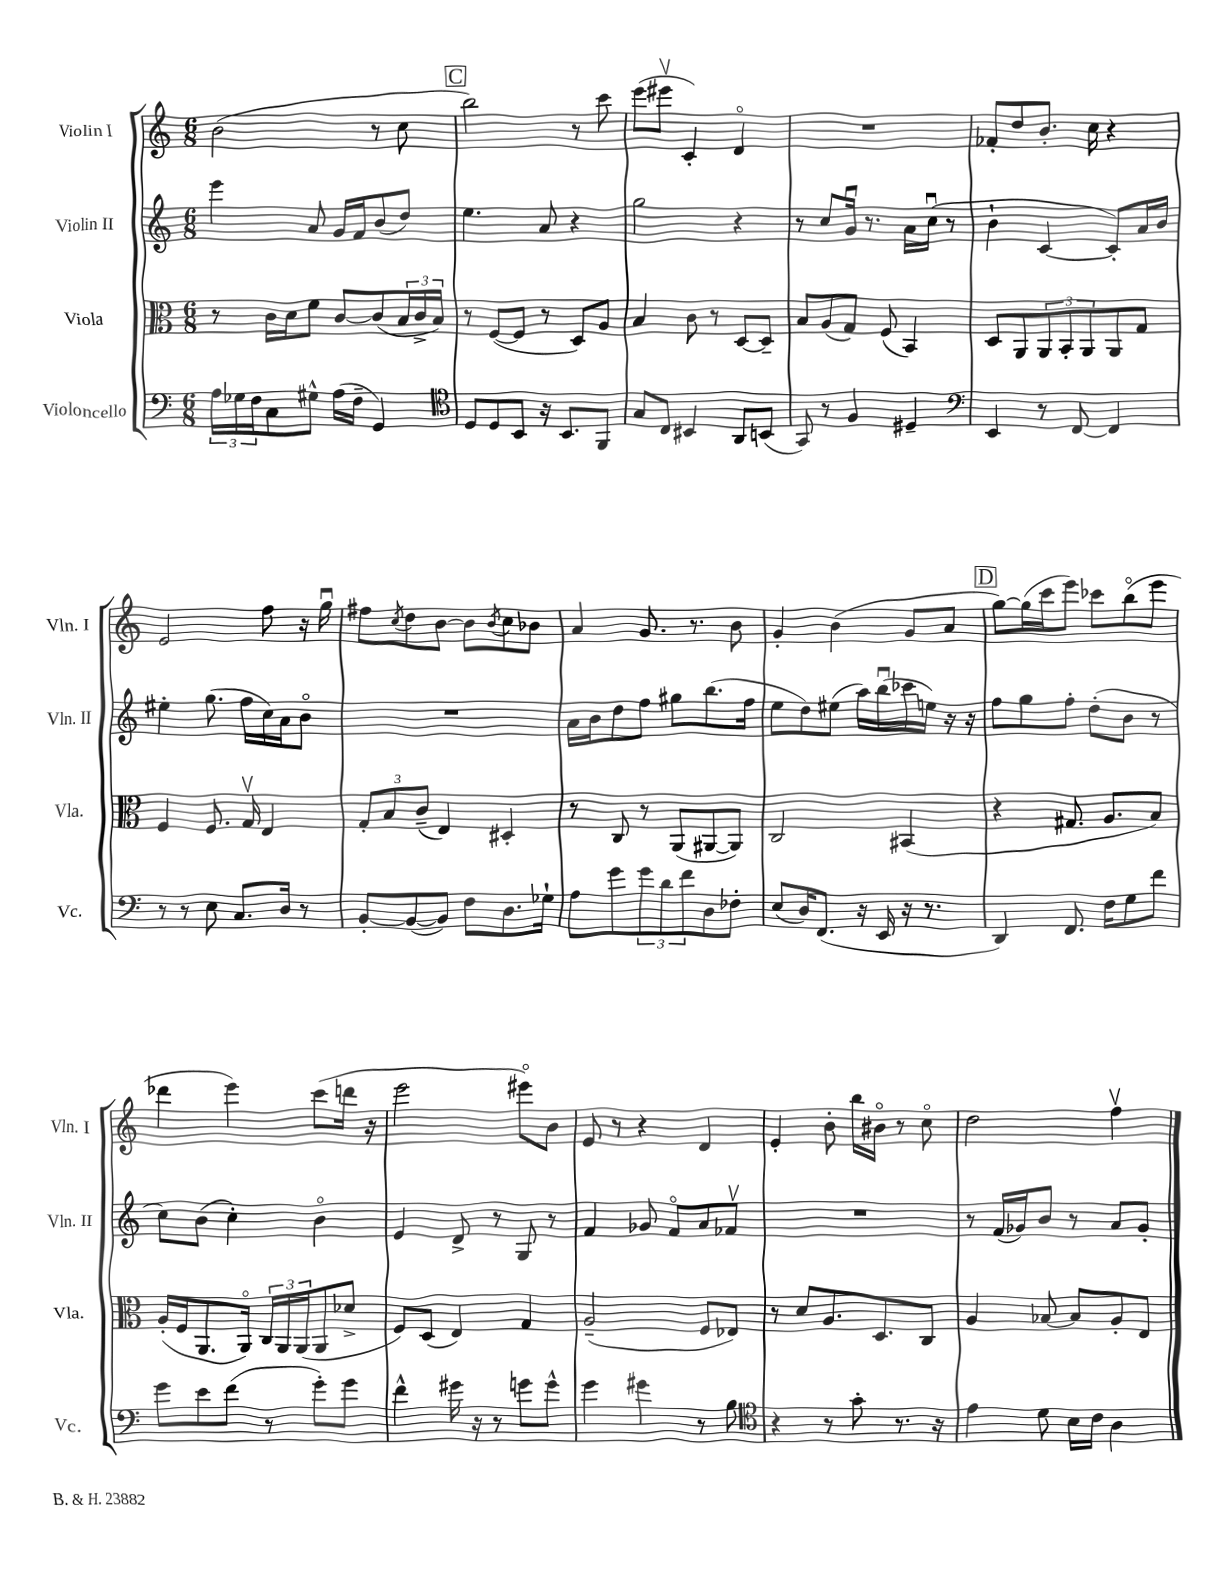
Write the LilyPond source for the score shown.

<<
\new StaffGroup <<
\new Staff = "s0" \with { instrumentName = "Violin I" shortInstrumentName = "Vln. I" } {
    \clef treble \key c \major \numericTimeSignature \time 6/8
    b'2( r8 c''8 |
    \mark \markup { \box "C" } b''2) r8 c'''8 |
    e'''8( eis'''8\upbow c'4-.) d'4\flageolet |
    R2. |
    fes'8-. d''8 b'8.-. c''16 r4 |
    e'2 f''8 r16 g''16\downbow |
    fis''8 \acciaccatura { c''8 } d''8 b'8~ b'8 \acciaccatura { b'8 } c''8 bes'8 |
    a'4 g'8. r8. b'8 |
    g'4-. b'4( g'8 a'8 |
    \mark \markup { \box "D" } g''8~) g''16( c'''16 e'''8) ces'''8 b''8\flageolet( e'''8 |
    des'''4 e'''4) c'''8( d'''16 r16 |
    e'''2 eis'''8\flageolet) b'8 |
    e'8 r8 r4 d'4 |
    e'4-. b'8-. b''16 bis'16\flageolet r8 c''8\flageolet |
    d''2 f''4\upbow \bar "|." |
}
\new Staff = "s1" \with { instrumentName = "Violin II" shortInstrumentName = "Vln. II" } {
    \clef treble \key c \major \numericTimeSignature \time 6/8
    e'''4 a'8 g'16 f'16 b'8( d''8) |
    \mark \markup { \box "C" } e''4. a'8 r4 |
    g''2 r4 |
    r8 c''8 g'16\downbow r8. a'16 c''16\downbow( r8 |
    b'4-! c'4~ c'8-.) a'16 b'16 |
    eis''4-. g''8.( f''16 c''16) a'16 b'8\flageolet |
    R2. |
    a'16 b'16 d''8 f''8 gis''8 b''8.( f''16 |
    e''8 d''8) eis''8( a''16) b''16\downbow( ces'''16 e''16) r16 r16 |
    \mark \markup { \box "D" } f''8 g''8 f''8-. d''8-.( b'8 r8 |
    c''8) b'8( c''4-.) b'4\flageolet |
    e'4 d'8-> r8 g8 r8 |
    f'4 ges'8 f'8\flageolet a'8 fes'8\upbow |
    R2. |
    r8 f'16( ges'16) b'8 r8 a'8 ges'8-. \bar "|." |
}
\new Staff = "s2" \with { instrumentName = "Viola" shortInstrumentName = "Vla." } {
    \clef alto \key c \major \numericTimeSignature \time 6/8
    r8 c'16 d'16 f'8 c'8~ c'8( \tuplet 3/2 { b16 c'16-> b16) } |
    \mark \markup { \box "C" } r8 f8~( f8 r8 d8) a8 |
    b4 c'8 r8 d8~ d8-- |
    b8 a8( g8) f8( b,4) |
    d8 a,8 \tuplet 3/2 { a,8 b,8-. a,8 } a,8 g8 |
    f4 f8. g16\upbow e4 |
    \tuplet 3/2 { g8-. b8 c'8--( } e4) dis4-. |
    r8 c8 r8 a,8( ais,8~ ais,8) |
    c2 bis,4( |
    \mark \markup { \box "D" } r4 gis8. a8. b8) |
    a16-.( f16 a,8. a,16\flageolet) \tuplet 3/2 { c16 a,16 a,16( } a,8 des'8-> |
    f8) d8( e4) g4 |
    a2--( f8 ees8) |
    r8 d'8 a8. d8. c8 |
    a4 bes8~ bes8 a8-. e8 \bar "|." |
}
\new Staff = "s3" \with { instrumentName = "Violoncello" shortInstrumentName = "Vc." } {
    \clef bass \key c \major \numericTimeSignature \time 6/8
    \tuplet 3/2 { a16 ges16 f16 } c8 gis8-^ a16( f16-- g,4) |
    \mark \markup { \box "C" } \clef tenor d8 d8 b,8 r16 b,8. f,8 |
    g8 c8 bis,4 a,8 b,8( |
    g,8) r8 f4 dis4-- |
    \clef bass e,4 r8 f,8~ f,4 |
    r8 r8 e8 c8. d16 r8 |
    b,8~-. b,8~( b,8) f8 d8. ges16-! |
    a8 g'8 \tuplet 3/2 { g'8 d'8 f'8 } d8 fes8-. |
    e8( d16) f,8.( r16 e,16 r16 r8. |
    \mark \markup { \box "D" } d,4) f,8. f16 g8 f'8 |
    g'8 e'8 f'8( r8 g'8-.) g'8 |
    f'4-^ gis'16 r16 r8 g'8 g'8-^ |
    g'4 gis'4 r8 b8 |
    \clef tenor r4 r8 g'8-. r8. r16 |
    e'4 d'8 b16 c'16 a4 \bar "|." |
}
>>
>>
\layout { \context { \Score \remove "Bar_number_engraver" } }
